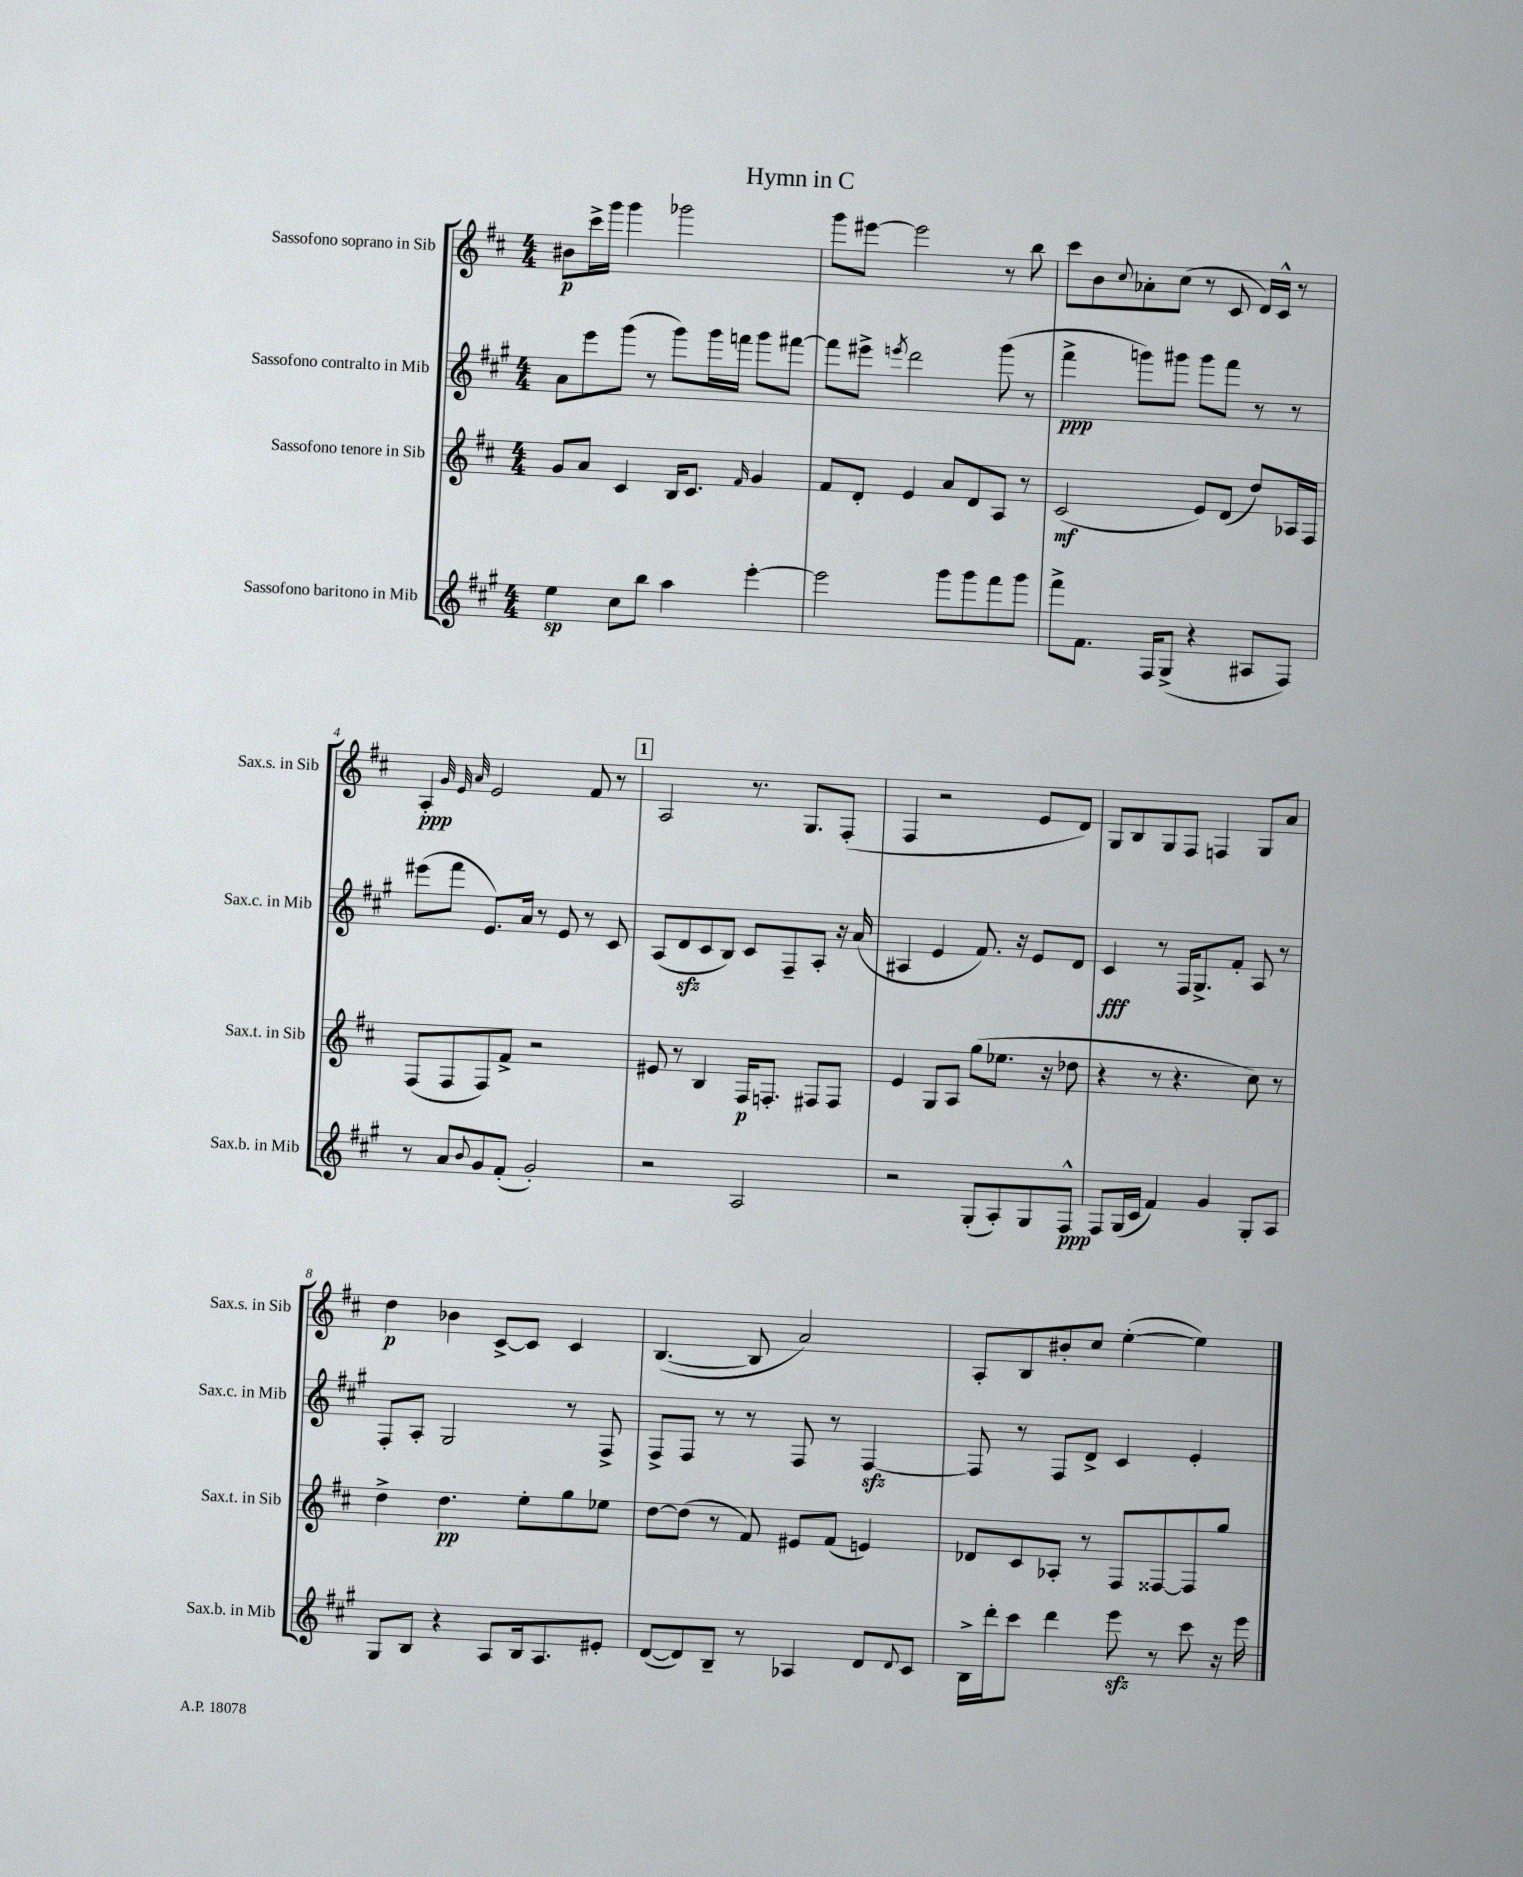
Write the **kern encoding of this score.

**kern	**kern	**kern	**kern
*staff4	*staff3	*staff2	*staff1
*clefG2	*clefG2	*clefG2	*clefG2
*k[f#c#g#]	*k[f#c#]	*k[f#c#g#]	*k[f#c#]
*M4/4	*M4/4	*M4/4	*M4/4
4ee	8g	8a	8b#
.	8a	8eee	16ccc#^
.	.	.	16ggg
8cc#	4c#	(8ggg#	4ggg
8bb	.	8r	.
4aa	16B	8ggg#)	2ggg-
.	8.c#	.	.
.	.	16ggg#	.
.	.	16fff	.
.	16qqf#	.	.
[4eee'	4g	8ggg#	.
.	.	[8fff#	.
=	=	=	=
2eee]	8f#	8fff#]	8ggg
.	8d'	8eee#^	[8eee#
.	.	8qeee	.
.	4e	2ddd	2eee#]
8ggg#	8a	.	.
8ggg#	8d	.	.
8fff#	8A	(8ggg#	8r
8ggg#	8r	8r	8bb
=	=	=	=
8fff#^	(2c#	4fff#^	8ccc#
8.f#	.	.	8b
.	.	.	8qqcc#
.	.	8ggg)	8a-'
16F#	.	.	.
(8G#^	.	8ggg#	(8cc#
4r	8e)	8ggg#	8r
.	(8d	8fff#	8c#
8A#	8dd)	8r	16d)
.	.	.	16c#^^
8F#)	16A-	8r	8r
.	16F#	.	.
=	=	=	=
8r	(8F#	(8eee#	4A'
8a	8F#	8fff#	.
.	.	.	32qqg
.	.	.	32qqe
8qqb	.	.	32qqa
8g#	8F#)	8.e)	2e
(8f#'	8f#^	.	.
.	.	16a	.
2g#')	2r	8r	.
.	.	8e	.
.	.	8r	8f#
.	.	8c#	8r
=	=	=	=
2r	8e#	(8A	2A
.	8r	8d	.
.	4B	8c#	.
.	.	8B)	.
2A	16F#	8c#	8.r
.	8.F'	.	.
.	.	8F#~	.
.	.	.	8.G
.	8F#	8A'	.
.	8F#	16r	(8F#'
.	.	(16a	.
=	=	=	=
2r	4e	4A#	4F#
.	8G	4e	2r
.	8A	.	.
(8G#'	(8gg	8.f#)	.
8A')	8.ee-	.	.
.	.	16r	.
8G#	.	8e	8e
.	16r	.	.
8F#^^	8dd-	8d	8d)
=	=	=	=
8F#	4r	4c#	8G
(16G#	.	.	8B
16c#	.	.	.
4f#)	8r	8r	8G
.	4.r	16F#	8F#
.	.	8.G#^	.
4g#	.	.	4F
.	.	8f#'	.
8G#'	8cc#)	8A	8G
8A	8r	8r	8a
=	=	=	=
8G#	4dd^	8F#'	4dd
8B	.	8A'	.
4r	4.dd	2G#	4b-
8A	.	.	[8c#^
16B	8ee'	.	8c#]
8.A	.	.	.
.	8gg	8r	4c#
8e#'	8ee-	8F#^	.
=	=	=	=
([8d	[8dd	8F#^	([4.B
8d])	(8dd]	8F#	.
8B~	8r	8r	.
8r	8f#)	8r	8B]
4A-	8e#	8F#	2a)
.	(8f#	8r	.
8d	4e)	[4F#	.
8qqd	.	.	.
8c#	.	.	.
=	=	=	=
16B^	8d-	8F#]	8A'
16ddd'	.	.	.
8ccc#	8c#	8r	8B
4ddd	8A-'	8F#	8b#'
.	8r	8d^	8cc#
8eee	8F#	4c#	([4ee'
8r	[8F##	.	.
8ccc#	8F##]	4e'	4ee])
16r	8gg	.	.
16eee	.	.	.
==	==	==	==
*-	*-	*-	*-
